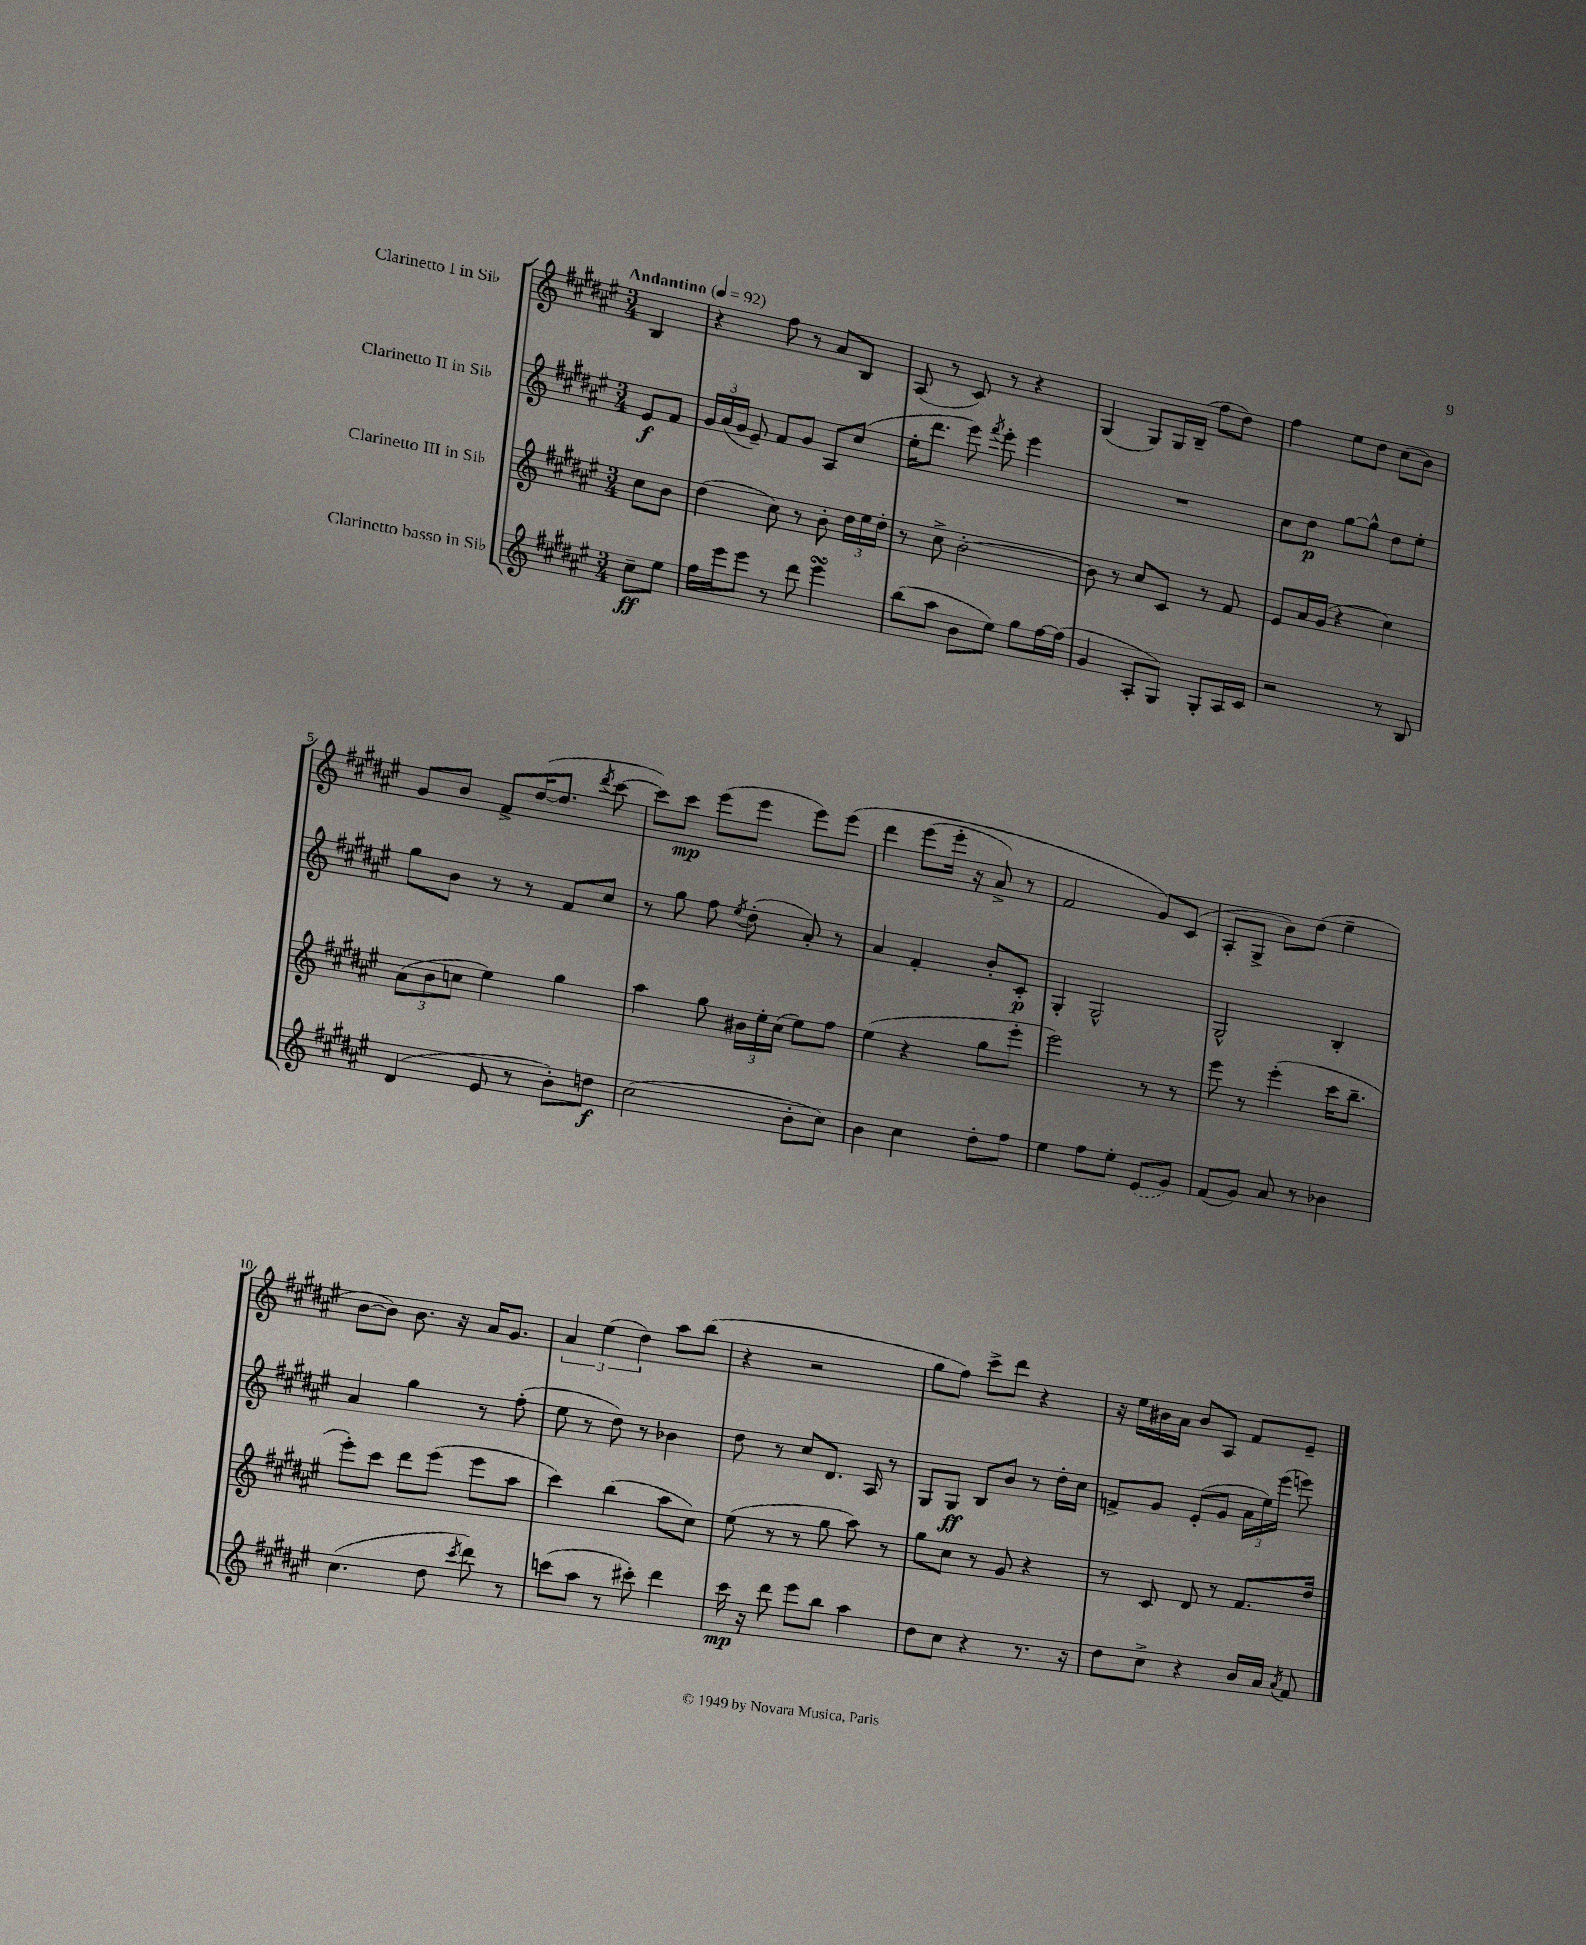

**kern	**kern	**kern	**kern
*staff4	*staff3	*staff2	*staff1
*clefG2	*clefG2	*clefG2	*clefG2
*k[f#c#g#d#a#e#]	*k[f#c#g#d#a#e#]	*k[f#c#g#d#a#e#]	*k[f#c#g#d#a#e#]
*M3/4	*M3/4	*M3/4	*M3/4
*MM92	*MM92	*MM92	*MM92
8cc#~	8cc#	8e#	4B
8ee#	8b	8f#	.
=	=	=	=
16ff#	(4dd#	24g#	4r
.	.	(24a#	.
16eee#	.	.	.
.	.	24g#	.
8eee#	.	8e#~)	.
8r	8cc#)	8f#	8ff#
8ddd#	8r	8g#	8r
4eee#	8b'	8A#	8a#
.	24dd#	(8cc#	8B
.	24ee#	.	.
.	24dd#'	.	.
=	=	=	=
(8bb	8r	16ee#'	(8A#
.	.	8.ddd#	.
8aa#	8cc#^	.	8r
8b	[2b'	8eee#)	8c#)
.	.	8qfff#	.
8ee#)	.	8eee#'	8r
8gg#	.	4eee#	4r
[16ff#	.	.	.
(16ff#]	.	.	.
=	=	=	=
4g#	8b]	2.r	(4G#
.	8r	.	.
8A#'	8cc#	.	8G#)
8G#)	8c#	.	16G#
.	.	.	(16B~
8G#'	8r	.	8ff#
16A#	8f#	.	8dd#)
16c#	.	.	.
=	=	=	=
2r	8e#	8cc#	4ff#
.	16a#	8dd#	.
.	(16g#	.	.
.	4r	[8gg#	8ee#
.	.	8gg#^^]	8dd#
8r	4cc#)	8dd#	(8cc#
8B	.	8ee#'	8b)
=	=	=	=
(4d#	(12a#	8gg#	8g#
.	12b	.	.
.	.	8b	8b
.	12cc	.	.
8e#	4ee#)	8r	8f#^
8r	.	8r	([16dd#
.	.	.	8.dd#]
8b')	4gg#	8f#	.
.	.	.	8qddd#
8dd	.	8cc#	[8ccc#
=	=	=	=
(2cc#	4aa#	8r	8ccc#])
.	.	8gg#	8ccc#
.	8gg#	8ff#	(8eee#
.	.	8qee#	.
.	24b#	(8dd#'	8eee#
.	24ee#'	.	.
.	(24cc#	.	.
8b'	8ee#)	8a#')	8eee#)
8cc#)	8ff#	8r	&(8eee#
=	=	=	=
4b	(4ee#	4a#	4ddd#
4cc#	4r	4f#'	(8eee#
.	.	.	16eee#'
.	.	.	16r
8dd#'	8gg#	8b'	8a#^)
8ff#	8eee#'	8c#'	8r
=	=	=	=
4ee#	2eee#)	4G#'	2f#
8ff#	.	2G#^^	.
8ee#'	.	.	.
(8e#	8r	.	8g#&)
8g#)	8r	.	(8c#
=	=	=	=
(8f#	8eee#	2G#^^	8A#'
8g#)	8r	.	8G#^
8a#	(4eee#'	.	8b)
8r	.	.	(8dd#
4b-	16ccc#	4B'	4ee#~
.	8.bb~	.	.
=	=	=	=
(4.cc#	8eee#')	4a#	[8b
.	8ccc#	.	8b])
.	8ddd#	4gg#	8.b
8dd#	(8eee#	.	.
.	.	.	16r
8qccc#	.	.	.
8ddd#)	8eee#	8r	16a#
.	.	.	8.g#
8r	8aa#	(8ff#'	.
=	=	=	=
(8ccc	4ccc#)	8ee#	6a#
8aa#	.	8r	.
.	.	.	(6ee#
8r	(4bb	8dd#)	.
.	.	.	6dd#)
8ccc#')	.	8r	.
4ddd#	8aa#	4b-	8aa#
.	8cc#)	.	(8bb
=	=	=	=
16ccc#	(8ee#	8dd#	4r
16r	.	.	.
8ddd#	8r	8r	.
8eee#	8r	8cc#	2r
8bb	8gg#	8.d#	.
4aa#	8aa#)	.	.
.	.	16A#	.
.	8r	8r	.
=	=	=	=
8dd#	8gg#	8G#	8gg#
8cc#	8cc#	8G#	8ff#)
4r	8r	8B	8ccc#^
.	8g#	8b	8ddd#
8.r	4r	8r	4r
.	.	16dd#'	.
16r	.	16cc#	.
=	=	=	=
8dd#	8r	8f^	16r
.	.	.	16ee#
8cc#^	8c#	8g#	16b#
.	.	.	16a#
4r	8d#	(8e#'	8b#
.	8r	8g#	8A#
16b	8.f#	24a#	8f#
.	.	24ee#)	.
16a#	.	.	.
.	.	(24eee#	.
8qa#	.	.	.
8f#	.	8eee)	8e#~
.	16dd#	.	.
==	==	==	==
*-	*-	*-	*-
